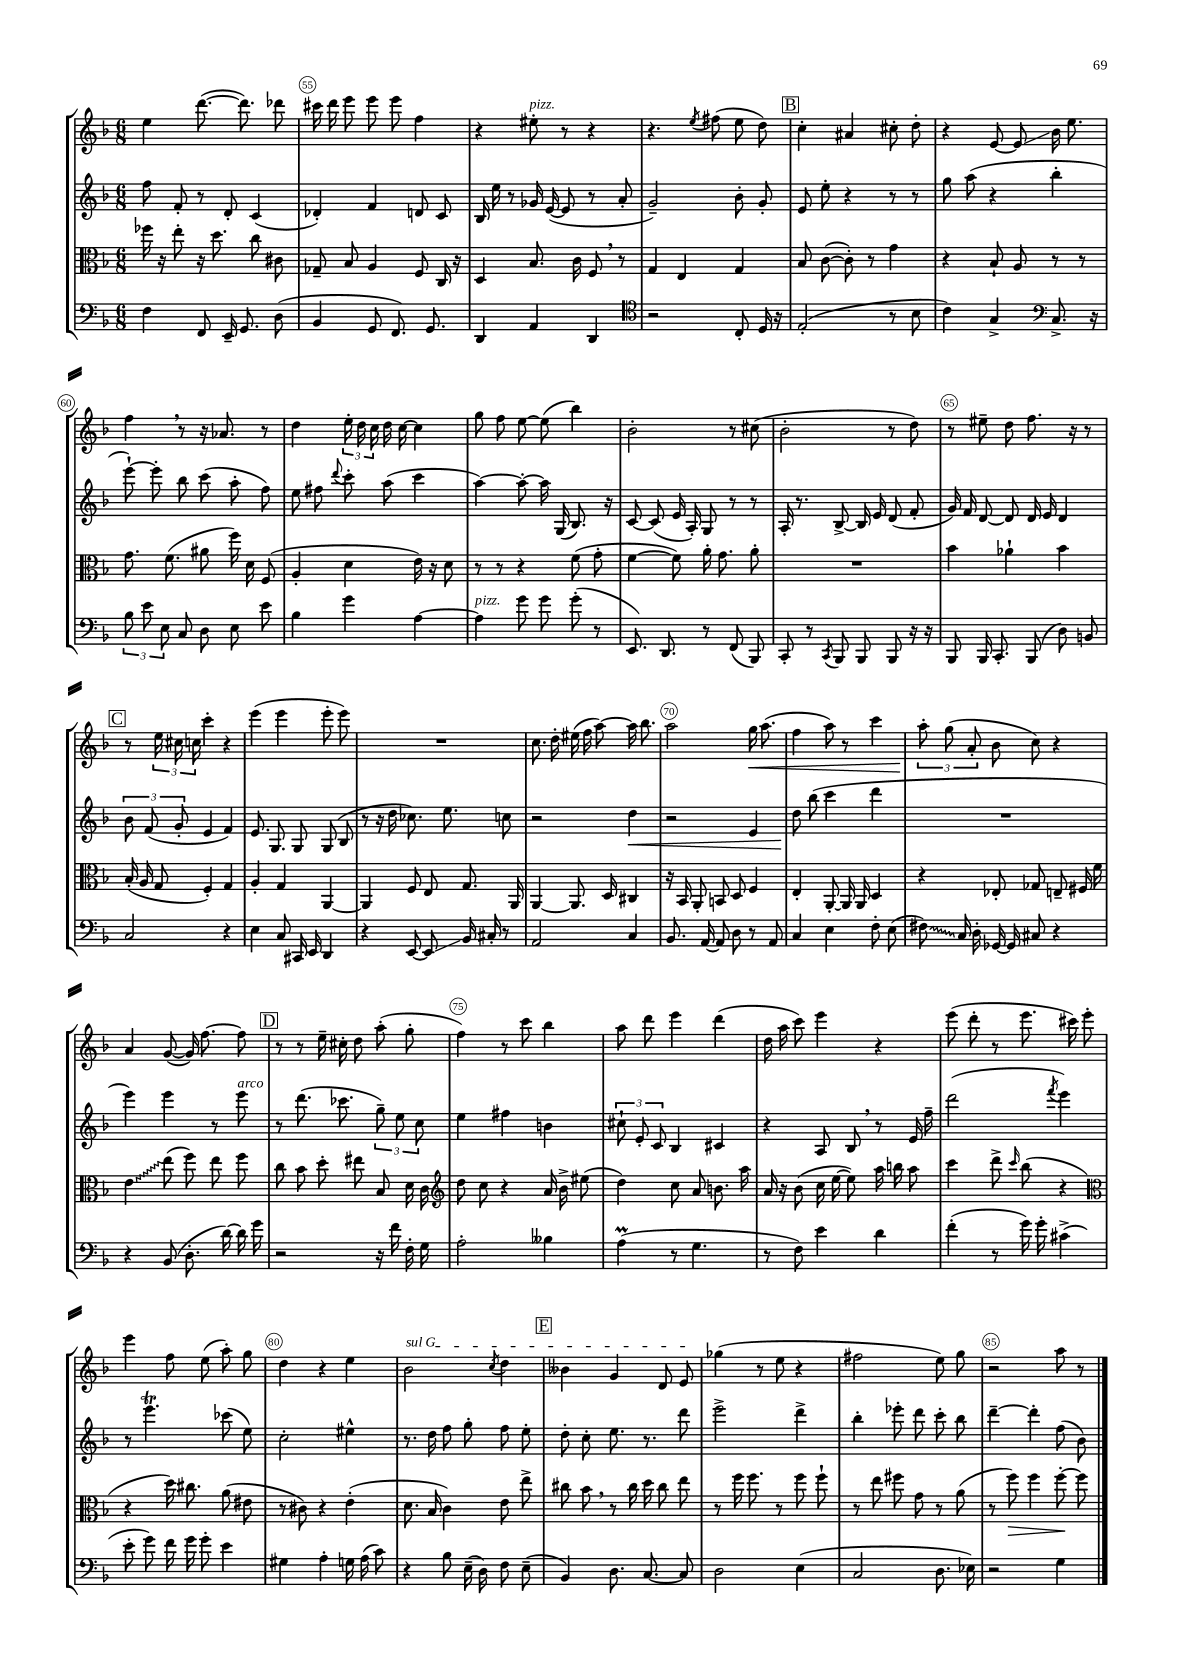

**kern	**kern	**kern	**kern
*staff4	*staff3	*staff2	*staff1
*clefF4	*clefC3	*clefG2	*clefG2
*k[b-]	*k[b-]	*k[b-]	*k[b-]
*M6/8	*M6/8	*M6/8	*M6/8
4F	16ff-	8ff	4ee
.	16r	.	.
.	8ee'	8f'	.
8FF	16r	8r	([8.ddd
.	8.dd	.	.
16EE~	.	8d'	.
8.GG	.	.	8.ddd])
.	8cc	(4c	.
(8D	8c#	.	8ddd-
=	=	=	=
4BB-	8G-~	4d-')	16ccc#
.	.	.	16ddd
.	8B-	.	8eee
8GG	4A	4f	8eee
8.FF)	.	.	8eee
.	8F	8d	4ff
8.GG	.	.	.
.	16C	8c	.
.	16r	.	.
=	=	=	=
4DD	4D	16B-	4r
.	.	16ee	.
.	.	8r	.
4AA	8.B-	16g-	8ee#'
.	.	([16e	.
.	.	8e]	8r
.	16c	.	.
4DD	8F	8r	4r
.	8r	8a'	.
=	=	=	=
*clefC4	*	*	*
2r	4G	2g~)	4.r
.	4E	.	.
.	.	.	8qee
.	.	.	(8ff#
8C'	4G	8b-'	8ee
16D	.	8g'	8dd)
16r	.	.	.
=	=	=	=
(2E'	8B-	8e	4cc'
.	([8c	8ee'	.
.	8c'])	4r	4a#
.	8r	.	.
8r	4g	8r	8cc#'
8B-	.	8r	8dd'
=	=	=	=
4c)	4r	8gg	4r
.	.	(8aa	.
4G^	8B-`	4r	[8e
.	8A	.	8e]
*clefF4	*	*	*
8.C^	8r	4bb-'	16b-
.	.	.	8.ee
.	8r	.	.
16r	.	.	.
=	=	=	=
12B-	8.g	[8eee`)	4ff
12e	.	.	.
.	.	8eee']	.
12E	.	.	.
.	(8.f	.	.
8C	.	8bb-	8r
8D	8a#	(8ccc	16r
.	.	.	8.a-
8E	16ff)	8aa'	.
.	16d	.	.
8e	(8F	8ff)	8r
=	=	=	=
4B-	4A'	8ee	4dd
.	.	8ff#	.
.	.	8qqddd	.
4g	4d	8ccc'	24ee'
.	.	.	24dd
.	.	.	24cc
.	.	(8aa	16dd
.	.	.	[16cc
[4A	16e)	4ccc	4cc]
.	16r	.	.
.	8d	.	.
=	=	=	=
4A]	8r	[4aa)	8gg
.	8r	.	8ff
8g	4r	8aa'_	[8ee
8g	.	16aa]	(8ee]
.	.	(16G	.
(8g'	(8f	8.B-)	4bb-)
8r	8g'	.	.
.	.	16r	.
=	=	=	=
8.EE)	[4f	[8c	2b-'
.	.	(8c]	.
8.DD	.	.	.
.	8f])	16e	.
.	.	16A')	.
8r	16a'	8G	.
.	8.g	.	.
(8FF	.	8r	8r
8BBB-)	8a'	8r	(8cc#
=	=	=	=
8CC'	2.r	16A'	2b-'
.	.	8.r	.
8r	.	.	.
8qCC	.	.	.
8BBB-	.	[8B-^	.
8BBB-	.	16B-]	.
.	.	16e	.
8BBB-	.	(8d	8r
16r	.	8f'	8dd)
16r	.	.	.
=	=	=	=
8BBB-	4b-	16g)	8r
.	.	16f	.
16BBB-	.	[8d	8ee#~
8.CC'	.	.	.
.	4a-`	8d]	8dd
(8BBB-	.	16d	8.ff
.	.	16e	.
8D)	4b-	4d	.
.	.	.	16r
8BB	.	.	8r
=	=	=	=
2C	(16B-'	12b-	8r
.	16A	.	.
.	.	(12f	.
.	8G	.	24ee
.	.	12g'	24cc#
.	.	.	24cc
.	4F')	4e	4ccc'
4r	4G	4f)	4r
=	=	=	=
4E	4A'	8.e	(4eee
.	.	8.G	.
8C	4G	.	4eee
16CC#	.	8G	.
16EE	.	.	.
4DD	[4AA	(8G	8eee'
.	.	8B-	8eee)
=	=	=	=
4r	4AA]	8r	2.r
.	.	16r	.
.	.	16dd	.
[8EE	8F	8.cc-)	.
8EE]	8E	.	.
.	.	8.ee	.
16BB-	8.G	.	.
16C#'	.	.	.
8r	.	8cc	.
.	16AA	.	.
=	=	=	=
2AA	[4AA	2r	8.cc
.	.	.	16dd'
.	8.AA]	.	(16ee#
.	.	.	16ff
.	.	.	[8aa)
.	16D	.	.
4C	4C#	4dd	16aa]
.	.	.	8.bb-
=	=	=	=
8.BB-	16r	2r	2aa
.	16BB-	.	.
.	8AA'	.	.
[16AA	.	.	.
8AA]	8BB	.	.
8D	8D	.	.
8r	4F	4e	16gg
.	.	.	(8.aa
8AA	.	.	.
=	=	=	=
4C	4E'	8dd	4ff
.	.	(8bb-	.
4E	[8AA'	4ccc	8aa)
.	16AA]	.	8r
.	16AA	.	.
8F'	4D	4ddd	4ccc
(8E	.	.	.
=	=	=	=
8F#)	4r	2.r	12aa'
.	.	.	(12gg
16C	.	.	.
.	.	.	12a'
16D'	.	.	.
[16GG-	8E-'	.	8b-
16GG-]	.	.	.
8C#	8G-	.	8cc)
4r	8E~	.	4r
.	16F#	.	.
.	16f	.	.
=	=	=	=
4r	4e	4eee)	4a
(8BB-	(8ee	4eee	([8g
8.D'	8ff)	.	16g])
.	.	.	[8.ff
.	8ee	8r	.
[16d)	.	.	.
16d]	8ff	8eee	8ff]
16g	.	.	.
=	=	=	=
2r	8cc	8r	8r
.	8b-	(8.ddd	8r
.	8dd'	.	16ee~
.	.	8.ccc-	16cc#'
.	8ee#	.	8dd
16r	8B-	12gg~)	(8aa'
16f	.	.	.
.	.	12ee	.
16F'	16d	.	8gg'
.	.	12cc	.
16G	16c	.	.
=	=	=	=
*	*clefG2	*	*
2A'	8dd	4ee	4ff)
.	8cc	.	.
.	4r	4ff#	8r
.	.	.	8ccc
4B--	16a	4b	4bb-
.	16b-^	.	.
.	(8ee#	.	.
=	=	=	=
(4A	4dd)	12cc#`	8aa
.	.	12e'	.
.	.	.	8ddd
.	.	12c	.
8r	8cc	4B-	4eee
4.G	8a	.	.
.	8.b	4c#	(4ddd
.	16aa	.	.
=	=	=	=
8r	16a	4r	16dd
.	16r	.	16aa
8F)	(8b-	.	8ccc)
4e	16cc	8A	4eee
.	[16ee	.	.
.	8ee])	8B-	.
4d	16aa	8r	4r
.	16bb	.	.
.	8aa	16e	.
.	.	16ff~	.
=	=	=	=
(4f'	4ccc	(2ddd	(8eee
.	.	.	8ddd'
8r	8ddd^	.	8r
.	16qqccc	.	.
16g)	(8bb-	.	8.eee
16g'	.	.	.
.	.	8qfff	.
(4c#^	4r	4eee)	.
.	.	.	16ccc#)
.	.	.	8eee'
=	=	=	=
*	*clefC3	*	*
8e'	4r	8r	4eee
8g)	.	4.eee	.
16f	16dd)	.	8ff
16g	8.cc#	.	.
8g'	.	.	(8ee
4e	(8a	(8ccc-	8aa')
.	8e#	8ee)	8gg
=	=	=	=
4G#	8r	2cc'	4dd
.	8c#)	.	.
4A'	4r	.	4r
16G	(4e'	4ee#^^	4ee
(16A	.	.	.
8c)	.	.	.
=	=	=	=
4r	8.d	8.r	2b-
.	16B-	16dd	.
8B-	4c)	8ff	.
(16E~	.	8gg'	.
16D)	.	.	.
.	.	.	8qcc
8F	8e	8ff	4dd
(8E~	8ee^	8ee'	.
=	=	=	=
4BB-)	8cc#	8dd'	4b--
.	8b-	8cc'	.
8.D	8r	8.ee	4g
.	16cc#	.	.
[8.C	16dd	8.r	.
.	8cc#	.	8d
8C]	8ee	8ddd	8e
=	=	=	=
2D	8r	2eee^	(4gg-
.	16ff	.	.
.	8.ff	.	.
.	.	.	8r
.	8r	.	8ee
(4E	8ff	4ddd^	4r
.	8ff`	.	.
=	=	=	=
2C	8r	4bb-'	2ff#
.	8ee	.	.
.	8ff#	8eee-'	.
.	8g	8ddd	.
8.D	8r	8ccc'	8ee)
.	(8a	8bb-	8gg
16E-)	.	.	.
=	=	=	=
2r	8r	[4ddd~	2r
.	8ff)	.	.
.	4ff	4ddd']	.
4G	[8ff'	(8ff	8aa
.	8ff]	8b-)	8r
==	==	==	==
*-	*-	*-	*-
